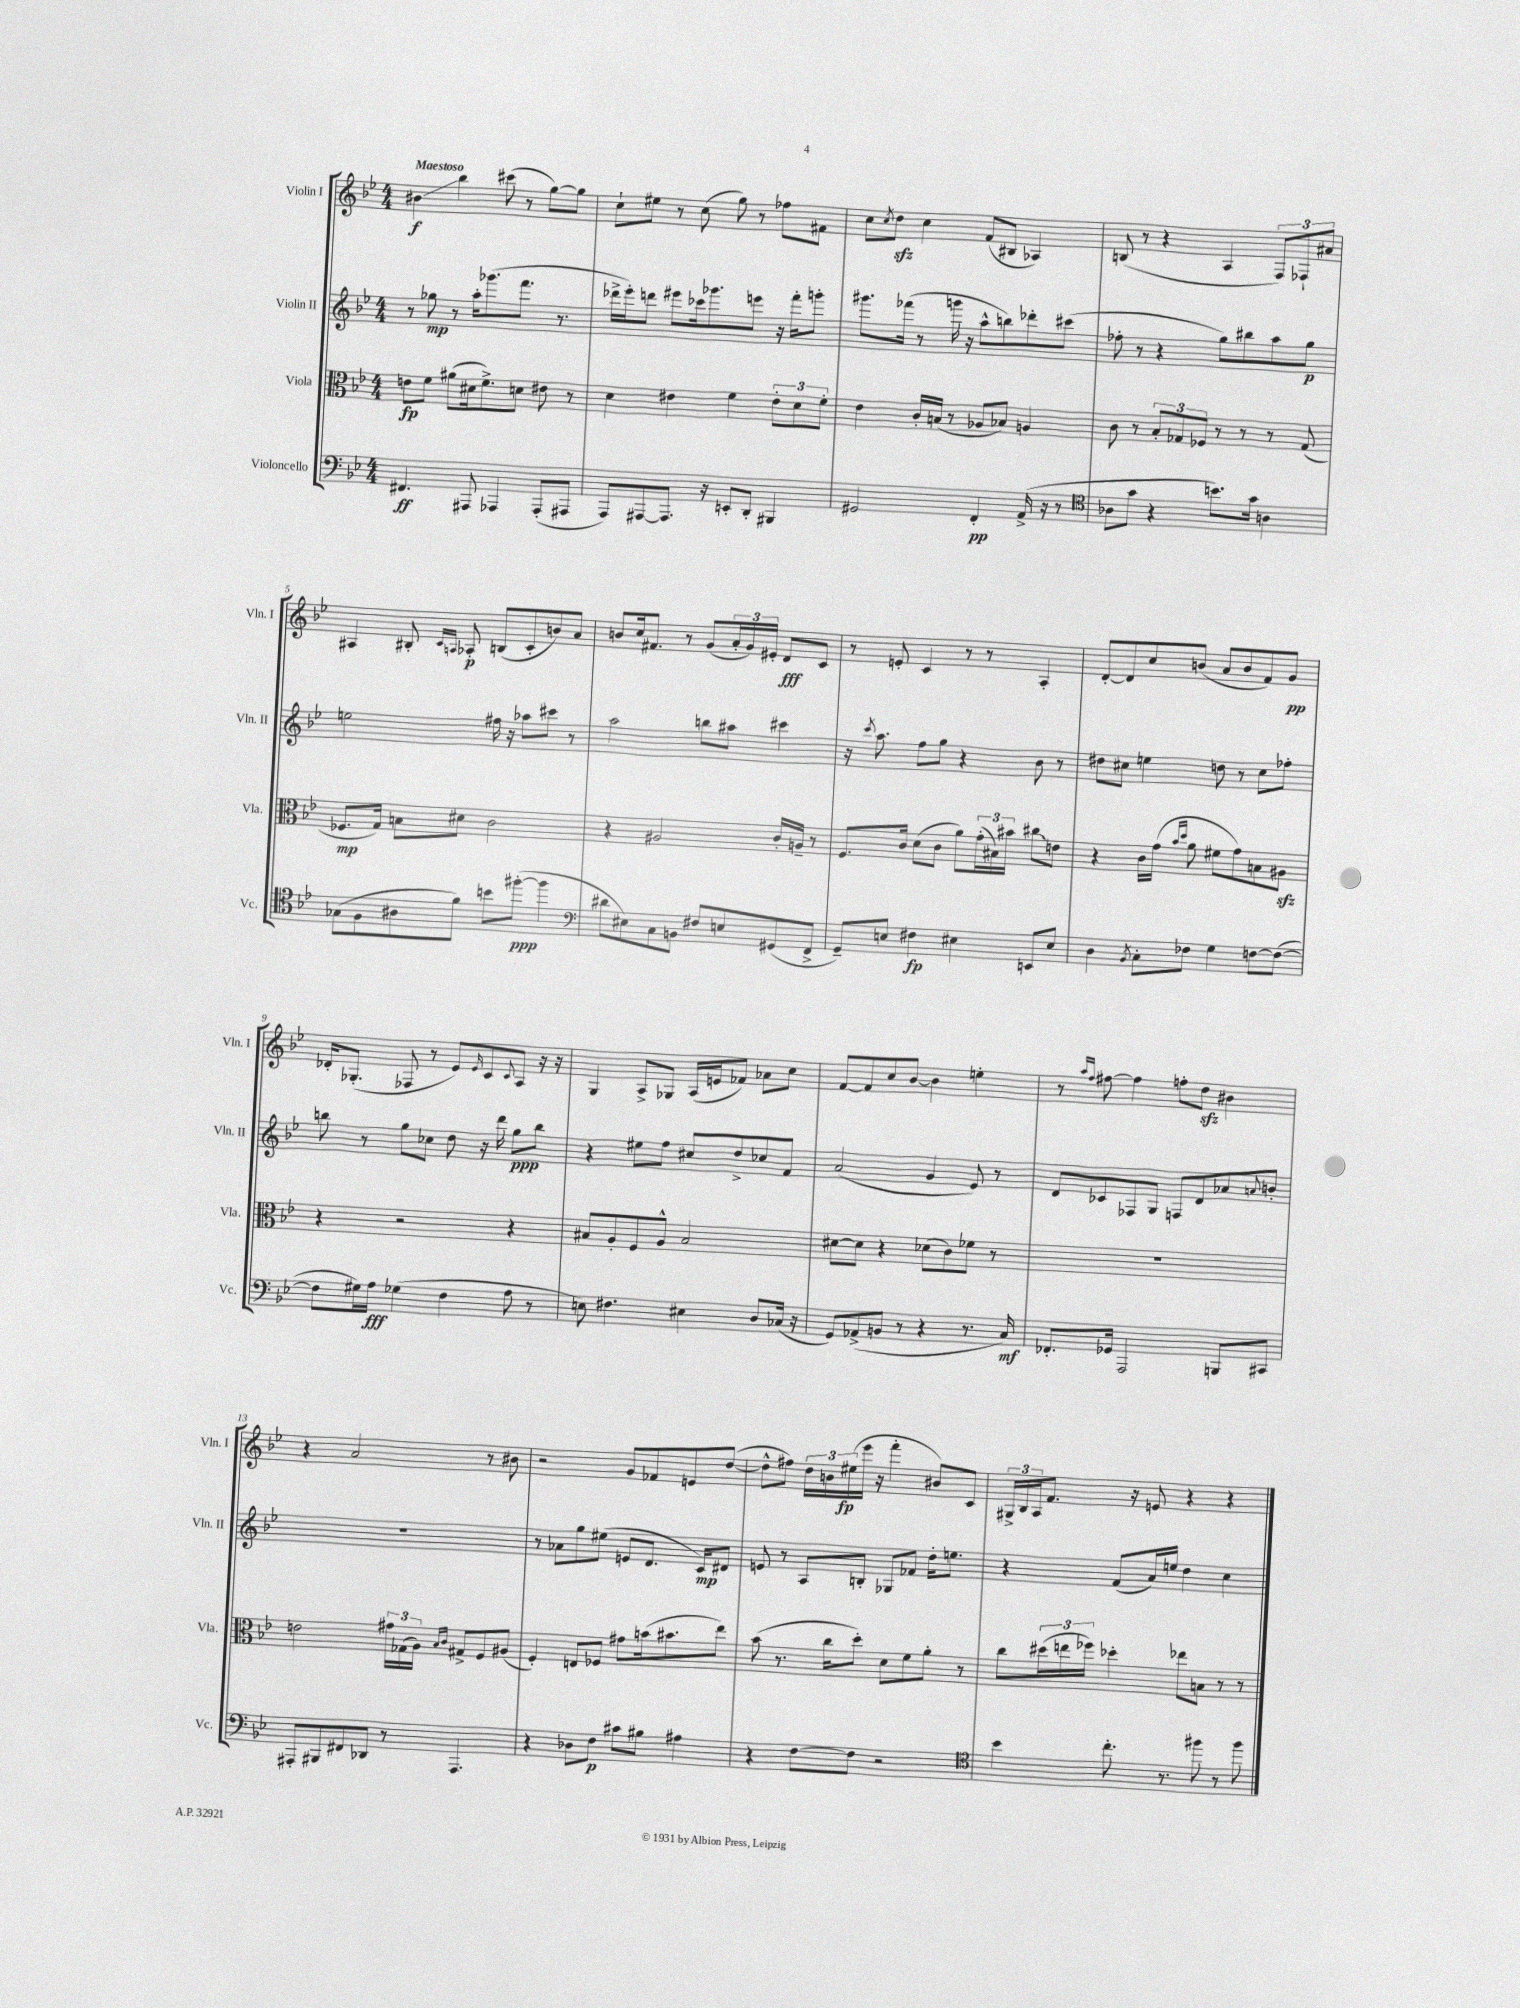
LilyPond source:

<<
\new StaffGroup <<
\new Staff = "s0" \with { instrumentName = "Violin I" shortInstrumentName = "Vln. I" } {
    \clef treble \key bes \major \numericTimeSignature \time 4/4 \tempo "Maestoso"
    bis'4\glissando\f bes''4 cis'''8( r8 g''8~) g''8 |
    c''8-! eis''8 r8 c''8( g''8) r8 fes''8 fis'8 |
    c''8 \acciaccatura { c''8 } d''8\sfz c''4 f'8( bis8 aes4) |
    b8( r8 r4 a4 \tuplet 3/2 { f8) fes8-! ais'8 } |
    ais4 bis8-. \grace { c'16 a16 } aes8-.\p b8( c'8-. b'8) a'8 |
    b'8 c''16 fis'8. r8 g'8( \tuplet 3/2 { a'16-. g'16) eis'16-. } d'8\fff c'8 |
    r8 e'8-. c'4 r8 r8 a4-. |
    d'8~-. d'8 c''8 b'8( a'8 b'8 f'8) g'8\pp |
    des'16-. ges8.-.( fes8 r8 ees'8) \grace { ees'16 } c'8 \appoggiatura { c'8 } a8 r16 r16 |
    g4 a8-> ges8 a16( e'16 fes'8) aes'8 c''8 |
    f'8~ f'8 c''8 bes'8~ bes'4 e''4-. |
    r8 \grace { a''16 f''16 } fis''8~ fis''4 f''8-. d''8\sfz bis'4 |
    r4 a'2 r8 bis'8 |
    r2 g'8 fes'8 e'8 d''8~( |
    d''8-^ fis''8) \tuplet 3/2 { d''16 b'16 eis''16\fp( } ees'''16 r16 f'''4-. bis'8) c'8 |
    \tuplet 3/2 { gis16-> bes16 a16 } f'8. r16 e'8 r4 r4 \bar "|." |
}
\new Staff = "s1" \with { instrumentName = "Violin II" shortInstrumentName = "Vln. II" } {
    \clef treble \key bes \major \numericTimeSignature \time 4/4
    r8 ges''8\mp r8 a''16-. ges'''8.( f'''8. r8. |
    des'''16-> ees'''16-.) d'''8 eis'''8 ces'''16 ges'''8. e'''8 r16 f'''16-. g'''8-. |
    gis'''8. fes'''16( r8 g'''16 r16 a''8-^ b''8) des'''8-. cis'''8( |
    fes''8-. r8 r4 g''8) bis''8 a''8 g''8\p |
    e''2 fis''16 r16 aes''8 cis'''8 r8 |
    a''2 b''8 ais''8 cis'''4 |
    r16 \acciaccatura { c'''8 } a''8. f''8 g''8 r4 bes'8 r8 |
    dis''8 cis''8 e''4 d''8 r8 cis''8 fes''8-. |
    b''8 r8 g''8 ces''8 d''8 r16 d'''16 g''8\ppp b''8 |
    r4 eis''8 f''8 cis''8 d''8-> ces''8 f'8 |
    a'2( g'4 ees'8) r8 |
    d'8 ces'8 fes8 g8 f8 d'8 aes'8 \appoggiatura { a'8 } b'8-. |
    R1 |
    r8 aes'8 g''8 eis''8( e'8 d'8. c'16\mp) dis'8 |
    e'8 r8 a8 b8-. ges8 fes'8 d''16-. e''8. |
    r4 f'8( a'16) e''16 d''4 c''4 \bar "|." |
}
\new Staff = "s2" \with { instrumentName = "Viola" shortInstrumentName = "Vla." } {
    \clef alto \key bes \major \numericTimeSignature \time 4/4
    e'8\fp f'8 ais'8( dis'16 f'8.->) d'8 eis'8 r8 |
    d'4 eis'4 f'4 \tuplet 3/2 { eis'8-. d'8 f'8-. } |
    ees'4 c'16-. b16( r8 aes8 bes8) a4 |
    c'8 r8 \tuplet 3/2 { bes8-. ges8 fes8 } r8 r8 r8 ges8( |
    fes8.\mp g16) b8 dis'8 c'2 |
    r4 ais2 c'16-. a16-- r8 |
    f8. c'16 d'8( c'8 a'8) \tuplet 3/2 { g'16-.( bis16) bis'16 } \once \override Glissando.style = #'zigzag cis''8\glissando e'8 |
    r4 c'16 g'16( \grace { bes'16 d''16 } a'8 fis'8 g'8) b8 ais8\sfz |
    r4 r2 r4 |
    bis8 a8-. f8 a8-^ bis2 |
    dis'8~ dis'8 r4 des'8( c'8) fes'8 r8 |
    R1 |
    e'2 \tuplet 3/2 { gis'16 ges16( a16) } \grace { bes16 c'16 } gis8-> f8 ais8( |
    f4-.) e8 fes8 gis'8 b'16( bis'8. ees''8) |
    bes'8( r8. c''16 d''8-.) d'8 f'8 a'8-. r8 |
    c''8 \tuplet 3/2 { dis''16( e''16 fes''16) } des''4-. ees''8 b8 r8 r8 \bar "|." |
}
\new Staff = "s3" \with { instrumentName = "Violoncello" shortInstrumentName = "Vc." } {
    \clef bass \key bes \major \numericTimeSignature \time 4/4
    fis,4.\ff ais,,8 aes,,4 aes,,8-.( ais,,8 |
    a,,8) ais,,8~ ais,,8. r16 e,8-. d,8-. bis,,4 |
    gis,2 f,4-.\pp a,16->( r16 r8 |
    \clef tenor aes8 g'8 r4 b'8.) g'16 a4 |
    ges8( f8 ais8 f'8) b'8 fis''8~-.\ppp( fis''4 |
    \clef bass dis'8 eis8) c8 b,8 fis8 e8 gis,8( f,8-> |
    g,8--) e8 fis4\fp eis4 e,8 eis8 |
    d4 \acciaccatura { bes,8 } c8-. fes8 g4 f8~ f8~( |
    f8 gis16) a16\fff ges4( f4 a8 r8 |
    e8) fis4. eis4 d8 ces16( r16 |
    g,8) aes,8->( b,8 r8 r4 r8. c16\mf) |
    fes,8.-. ges,16 a,,2 b,,8 cis,8 |
    ais,,8-. bis,,8 fis,8 des,8 r8 ais,,4. |
    r4 des8 f8\p cis'8 bis8 ais4 |
    r4 f8~ f8 r2 |
    \clef tenor bes'4 c''8.-. r8. fis''8 r8 fis''8 \bar "|." |
}
>>
>>
